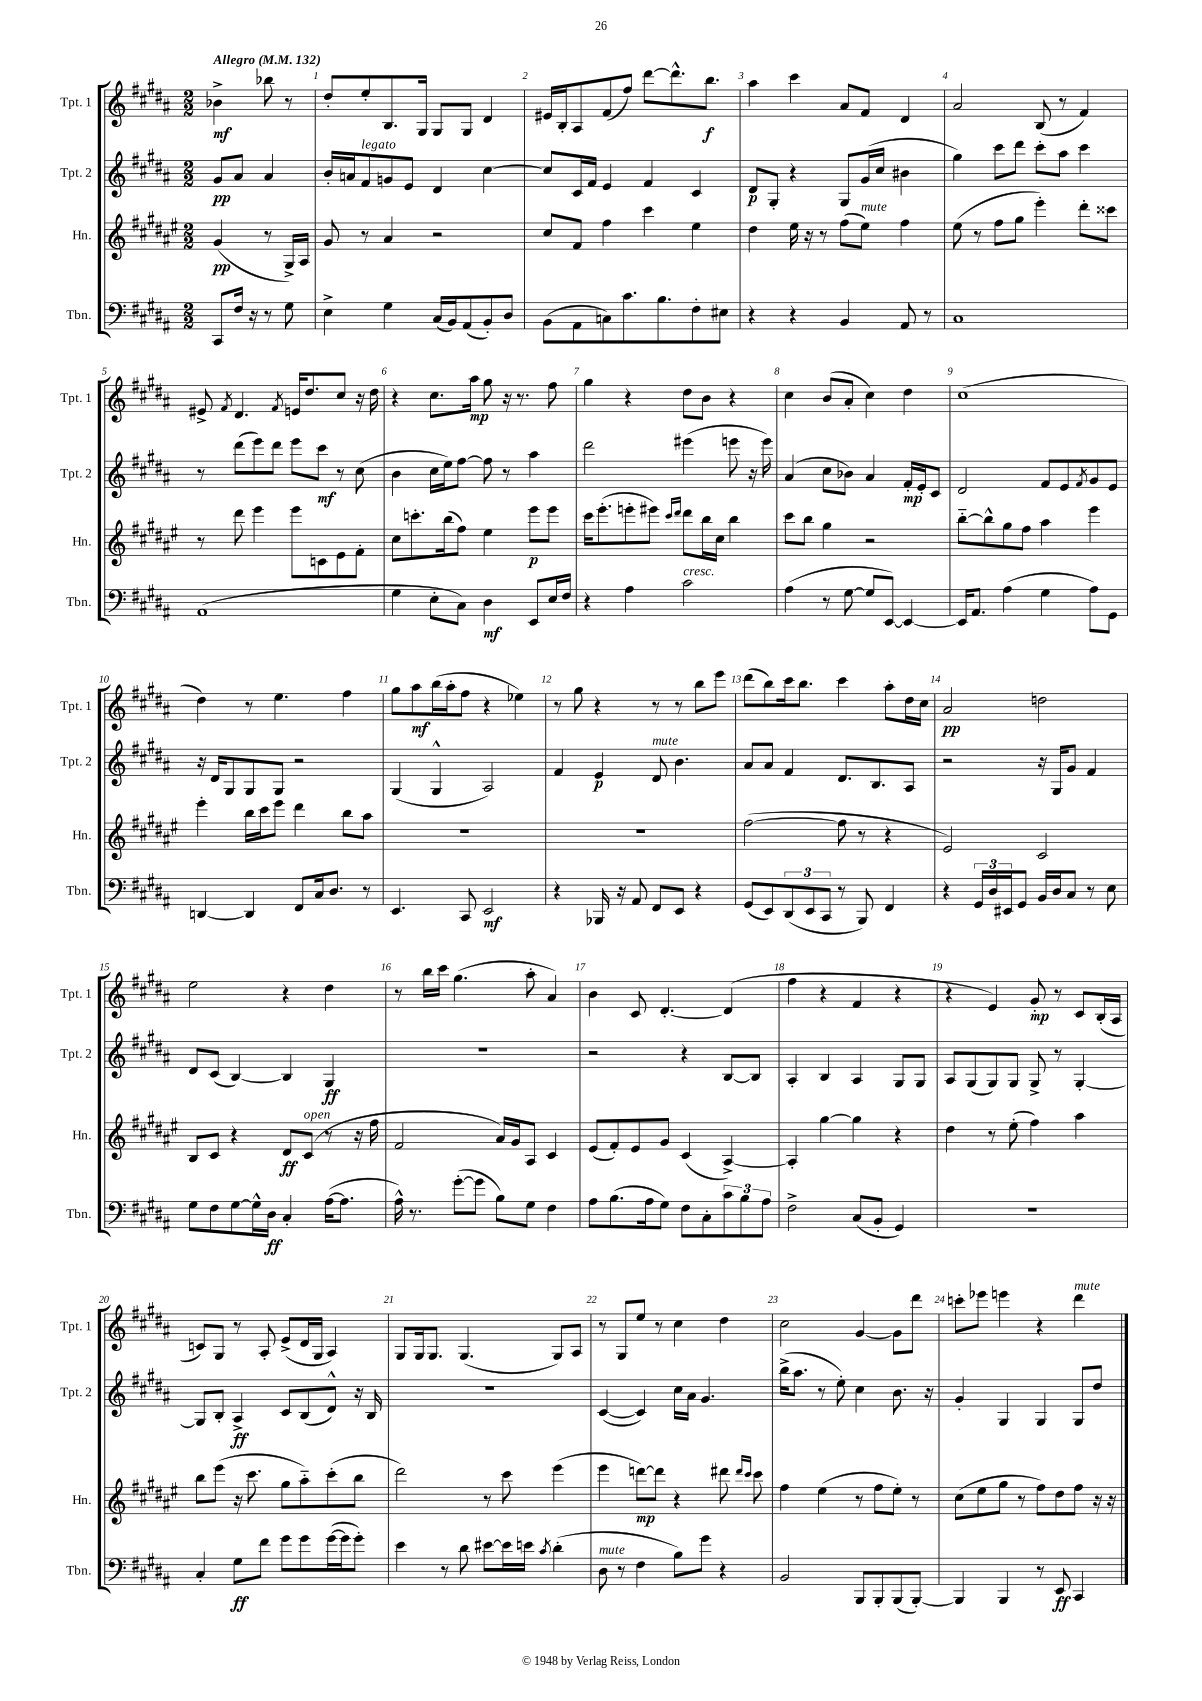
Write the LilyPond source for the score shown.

<<
\new StaffGroup <<
\new Staff = "s0" \with { instrumentName = "Tpt. 1" shortInstrumentName = "Tpt. 1" } {
    \clef treble \key b \major \numericTimeSignature \time 2/2 \partial 2 \tempo "Allegro" 4 = 132
    bes'4->\mf bes''8 r8 |
    dis''8-. e''8-. b8. gis16 gis8 gis8 dis'4 |
    eis'16 b16-. ais8 fis'8( fis''8) dis'''8~ dis'''8.-^ b''8.\f |
    ais''4 cis'''4 ais'8 fis'8 dis'4 |
    ais'2 b8( r8 fis'4) |
    eis'8-> \acciaccatura { fis'8 } dis'4. \acciaccatura { fis'8 } e'16 dis''8. cis''8 r16 dis''16 |
    r4 cis''8. ais''16\mp gis''8 r16 r8. fis''8 |
    gis''4 r4 dis''8 b'8 r4 |
    cis''4 b'8( ais'8-. cis''4) dis''4 |
    cis''1( |
    dis''4) r8 e''4. fis''4 |
    gis''8 ais''8\mf b''16( ais''16-. fis''8 r4 ees''4) |
    r8 gis''8 r4 r8 r8 b''8 e'''8 |
    dis'''8( b''8) cis'''16 b''8. cis'''4 ais''8-. dis''16 cis''16 |
    ais'2\pp d''2 |
    e''2 r4 dis''4 |
    r8 b''16 cis'''16 gis''4.( ais''8-. ais'4) |
    b'4 cis'8 dis'4.~-. dis'4( |
    fis''4 r4 fis'4 r4 |
    r4 e'4) gis'8-.\mp r8 cis'8 b16-.( ais16 |
    c'8) gis8 r8 ais8-. e'8->( dis'16 gis16 ais4) |
    gis8 gis16 gis8. gis4.( gis8) ais8 |
    r8 gis8 e''8 r8 cis''4 dis''4 |
    cis''2 gis'4~ gis'8 dis'''8 |
    c'''8-. ees'''8 e'''4 r4 dis'''4^\markup { \italic "mute" } \bar "|." |
}
\new Staff = "s1" \with { instrumentName = "Tpt. 2" shortInstrumentName = "Tpt. 2" } {
    \clef treble \key b \major \numericTimeSignature \time 2/2 \partial 2
    gis'8\pp ais'8 ais'4 |
    b'16-. a'16 fis'8^\markup { \italic "legato" } g'8 e'8 dis'4 cis''4~ |
    cis''8 cis'16 fis'16 e'4 fis'4 cis'4 |
    dis'8\p gis8-. r4 gis8 gis'16( cis''16 bis'4 |
    gis''4) cis'''8 dis'''8 cis'''8-. ais''8 cis'''4 |
    r8 dis'''8( e'''8) dis'''8 e'''8 cis'''8\mf r8 cis''8( |
    b'4 cis''16 e''16) fis''8~ fis''8 r8 ais''4 |
    dis'''2 eis'''4( e'''8 r16 e'''16) |
    ais'4( cis''8 bes'8) ais'4 fis'16-.\mp e'16-. cis'8 |
    dis'2 fis'8 e'8 \acciaccatura { fis'8 } gis'8 e'8 |
    r16 dis'16 gis8 gis8 gis8 r2 |
    gis4( gis4-^ ais2) |
    fis'4 e'4\p dis'8^\markup { \italic "mute" } b'4. |
    ais'8 ais'8 fis'4 dis'8. b8. ais8 |
    r2 r16 gis16 gis'8 fis'4 |
    dis'8 cis'8( b4~) b4 gis4\ff |
    R1 |
    r2 r4 b8~ b8 |
    ais4-. b4 ais4 gis8 gis8 |
    ais8 gis8( gis8) gis8 gis8-> r8 gis4~-. |
    gis8 b8-. ais4->\ff cis'8 b8( dis'8-^) r16 b16 |
    r1 |
    cis'4~( cis'4) cis''16 ais'16 gis'4. |
    b''16->( ais''8. r8 e''8-.) cis''4 b'8. r16 |
    gis'4-. gis4 gis4 gis8 dis''8 \bar "|." |
}
\new Staff = "s2" \with { instrumentName = "Hn." shortInstrumentName = "Hn." } {
    \clef treble \key fis \major \numericTimeSignature \time 2/2 \partial 2
    gis'4\pp( r8 gis16->) ais16 |
    gis'8 r8 ais'4 r2 |
    cis''8 fis'8 fis''4 cis'''4 eis''4 |
    dis''4 eis''16 r16 r8 fis''8( eis''8^\markup { \italic "mute" }) fis''4 |
    eis''8( r8 fis''8 gis''8 eis'''4-.) dis'''8-. cisis'''8 |
    r8 dis'''8 eis'''4 eis'''8 c'8 eis'8 fis'8-. |
    cis''8 c'''8.-. b''16( fis''8) eis''4 eis'''8\p eis'''8 |
    cis'''16 eis'''8.-.( e'''8-. eis'''8) \grace { cis'''16 dis'''16 } dis'''8 b''16 cis''16 b''4 |
    cis'''8 b''8 gis''4 r2 |
    b''8~-_ b''8-^ gis''8 fis''8 ais''4 eis'''4 |
    eis'''4-. b''16 cis'''16 eis'''8 dis'''4 b''8 ais''8 |
    R1 |
    R1 |
    fis''2~( fis''8 r8 r4 |
    eis'2) cis'2 |
    b8 cis'8 r4 dis'8\ff cis'8^\markup { \italic "open" }( r8 r16 fis''16 |
    fis'2 ais'16) gis'16 ais8 cis'4 |
    eis'8( fis'8-.) eis'8 gis'8 cis'4( ais4~->) |
    ais4-. gis''4~ gis''4 r4 |
    dis''4 r8 eis''8-.( fis''4) ais''4 |
    b''8 eis'''8( r16 cis'''8. gis''8 ais''8-_) cis'''8-.( b''8 |
    dis'''2) r8 cis'''8 eis'''4( |
    eis'''4 d'''8~\mp) d'''8 r4 dis'''8 \grace { dis'''16 cis'''16 } cis'''8 |
    fis''4 eis''4( r8 fis''8 eis''8-.) r8 |
    cis''8( eis''8 gis''8 r8 fis''8) dis''8 fis''8 r16 r16 \bar "|." |
}
\new Staff = "s3" \with { instrumentName = "Tbn." shortInstrumentName = "Tbn." } {
    \clef bass \key b \major \numericTimeSignature \time 2/2 \partial 2
    cis,8 fis16 r16 r8 gis8 |
    e4-> gis4 cis16( b,16) ais,8( b,8-.) dis8 |
    b,8( ais,8 c8) cis'8. b8. fis8-. eis8 |
    r4 r4 b,4 ais,8 r8 |
    cis1 |
    ais,1( |
    gis4 e8-. cis8) dis4\mf e,8 e16 fis16 |
    r4 ais4 cis'2^\markup { \italic "cresc." } |
    ais4( r8 gis8~ gis8 e,8~) e,4~ |
    e,16 ais,8. ais4( gis4 ais8) gis,8 |
    d,4~ d,4 fis,8 cis16 dis8. r8 |
    e,4. cis,8 e,2\mf |
    r4 bes,,16 r16 ais,8 fis,8 e,8 r4 |
    gis,8( e,8) \tuplet 3/2 { dis,8( e,8 cis,8 } r8 b,,8) fis,4 |
    r4 \tuplet 3/2 { gis,16 dis16 eis,16 } gis,8 b,16 dis16 cis8 r8 e8 |
    gis8 fis8 gis8~ gis16-^ dis16\ff cis4-. ais16~( ais8. |
    ais16-^) r8. gis'8~-.( gis'8 b8) gis8 fis4 |
    ais8 b8.( ais16 gis8) fis8 cis8-. \tuplet 3/2 { cis'8 b8 ais8 } |
    fis2-> cis8( b,8-. gis,4) |
    R1 |
    cis4-. gis8\ff fis'8 gis'8 gis'8 gis'16~( gis'16 gis'8-.) |
    e'4 r8 dis'8 eis'8~ eis'16 e'16 \acciaccatura { cis'8 } dis'4-.( |
    dis8^\markup { \italic "mute" } r8 fis4 b8) gis'8 r4 |
    b,2 b,,8 b,,8-. b,,8( b,,8~-.) |
    b,,4 b,,4 r8 e,8\ff cis,4 \bar "|." |
}
>>
>>
\layout { \context { \Score \override BarNumber.break-visibility = ##(#f #t #t) barNumberVisibility = #all-bar-numbers-visible } }
